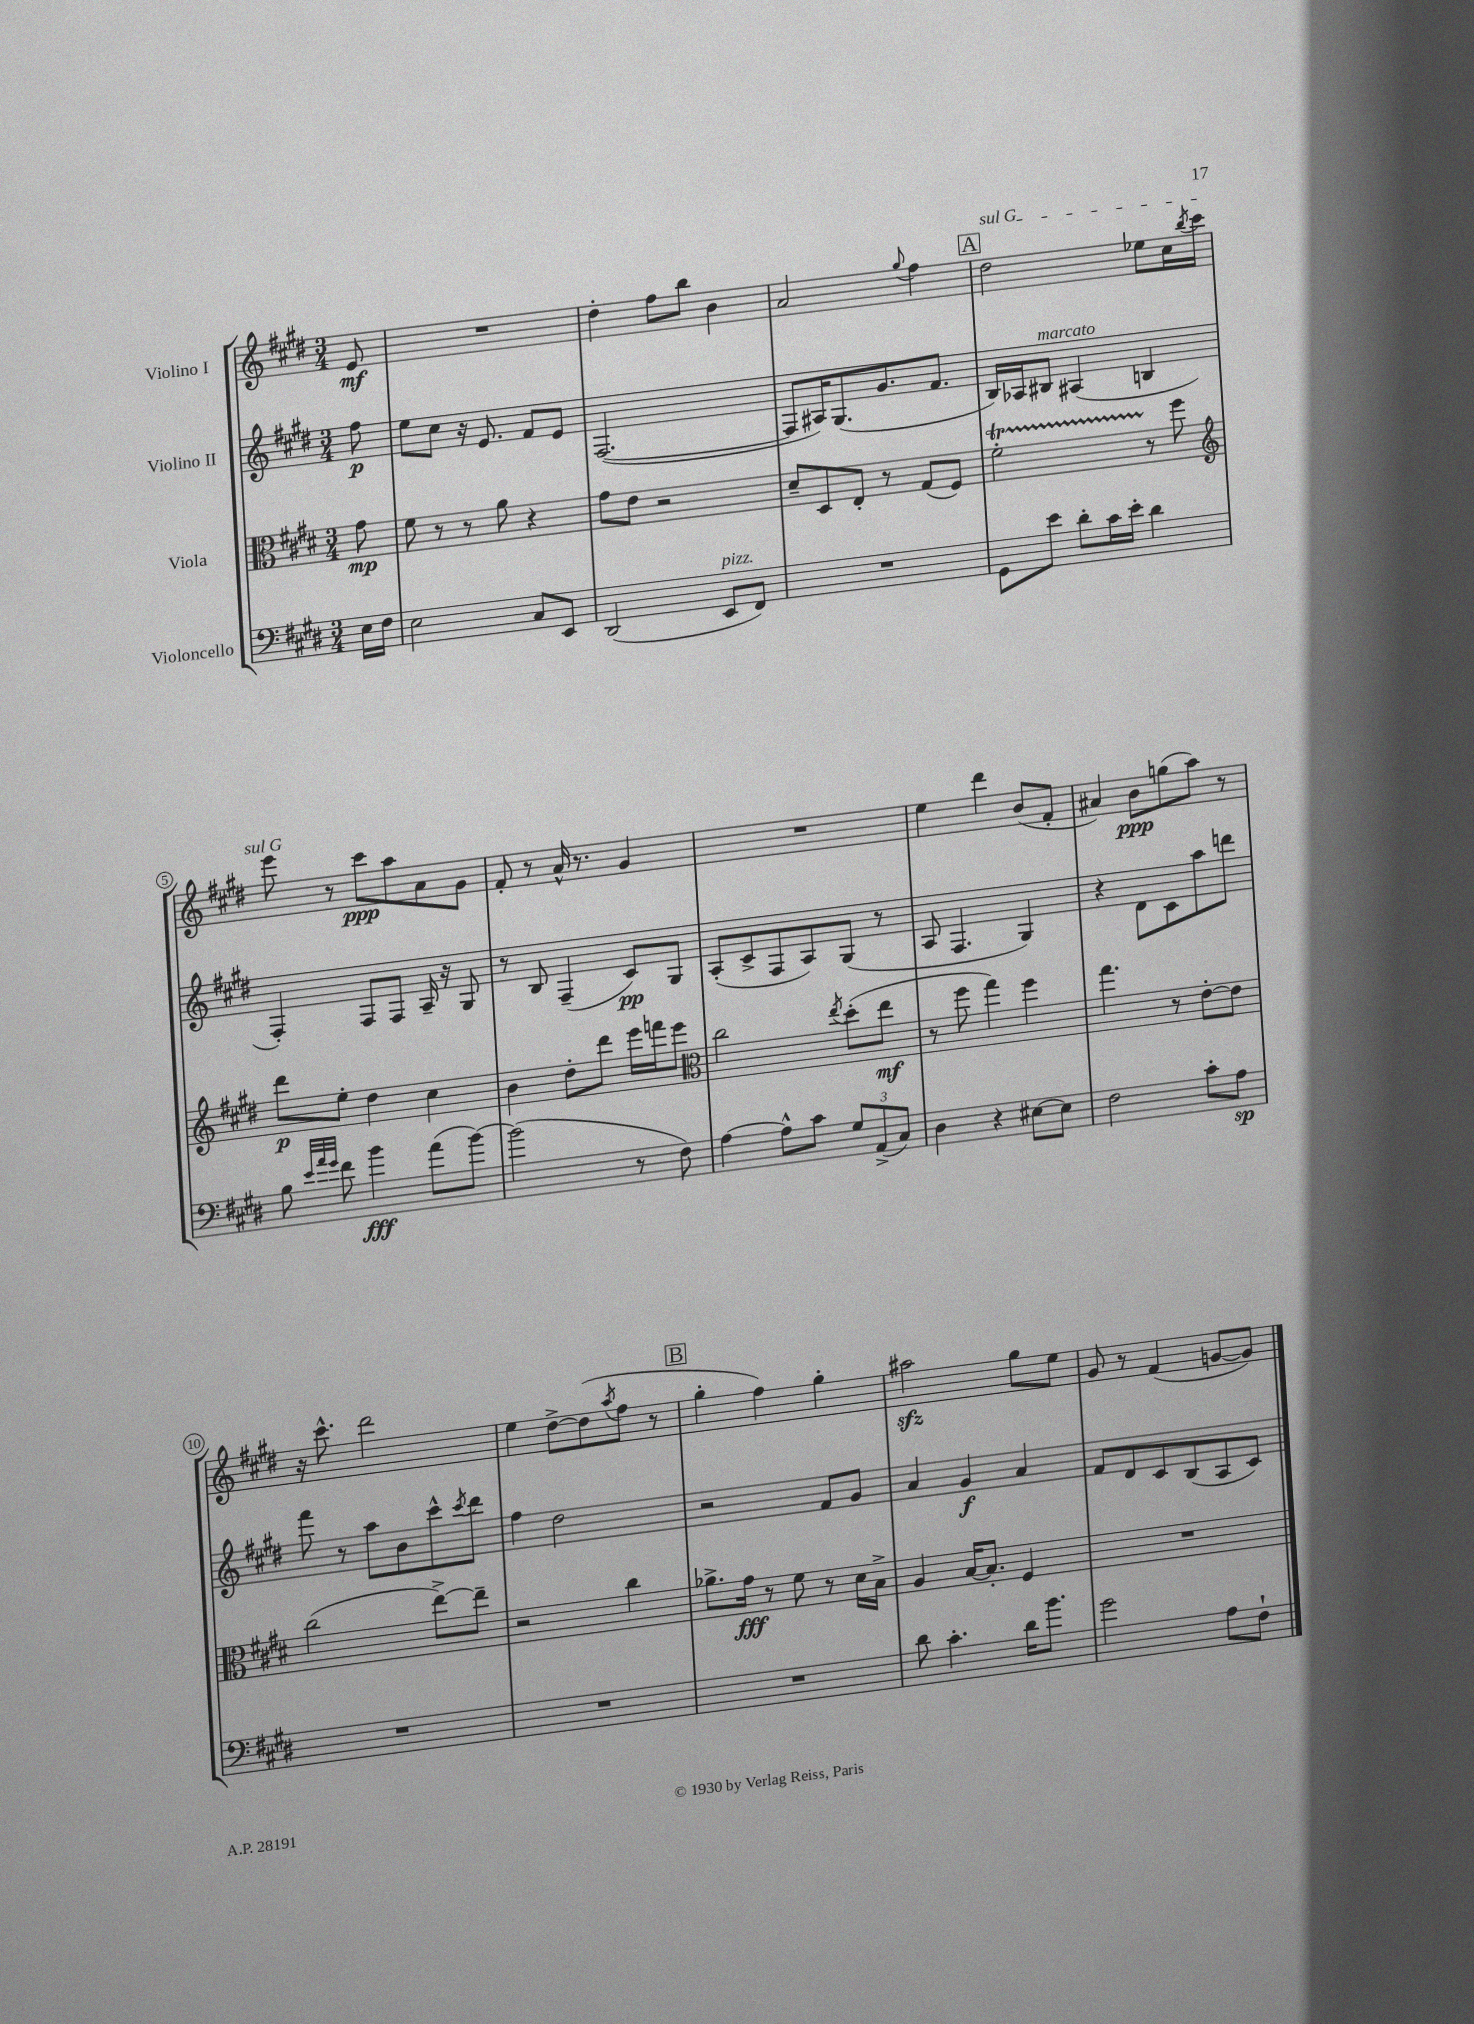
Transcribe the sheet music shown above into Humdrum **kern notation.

**kern	**dynam	**kern	**dynam	**kern	**dynam	**kern	**dynam
*part4	*part4	*part3	*part3	*part2	*part2	*part1	*part1
*staff4	*staff4	*staff3	*staff3	*staff2	*staff2	*staff1	*staff1
*I"Violoncello	*	*I"Viola	*	*I"Violino II	*	*I"Violino I	*
*clefF4	*	*clefC3	*	*clefG2	*	*clefG2	*
*k[f#c#g#d#]	*	*k[f#c#g#d#]	*	*k[f#c#g#d#]	*	*k[f#c#g#d#]	*
*M3/4	*	*M3/4	*	*M3/4	*	*M3/4	*
=	=	=	=	=	=	=	=
16E\LL	.	8g#\	mp	8ff#\	p	8e/	mf
16F#\JJ	.	.	.	.	.	.	.
=1	=1	=1	=1	=1	=1	=1	=1
2E\	.	8f#\	.	8ee\L	.	2.r	.
.	.	8r	.	8cc#\J	.	.	.
.	.	8r	.	16r	.	.	.
.	.	.	.	8.e/	.	.	.
.	.	8a\	.	.	.	.	.
8C#/L	.	4r	.	8f#/L	.	.	.
8EE/J	.	.	.	8e/J	.	.	.
=2	=2	=2	=2	=2	=2	=2	=2
(2DD#/	.	8g#\L	.	([2.F#/	.	4dd#'\	.
.	.	8e\J	.	.	.	.	.
.	.	2r	.	.	.	8ff#\L	.
.	.	.	.	.	.	8bb\J	.
!LO:TX:a:i:t=pizz.	!	!	!	!	!	!	!
8EE/L	.	.	.	.	.	4b\	.
8FF#/J)	.	.	.	.	.	.	.
=3	=3	=3	=3	=3	=3	=3	=3
2.r	.	8d#~/L	.	8F#/L]	.	2a/	.
.	.	8D#/	.	16A#X/K)	.	.	.
.	.	.	.	(8.G#/	.	.	.
.	.	8E'/J	.	.	.	.	.
.	.	8r	.	8.g#/	.	.	.
.	.	.	.	.	.	8qqgg#/	.
.	.	(8G#/L	.	.	.	4ff#\	.
.	.	.	.	8.f#/J	.	.	.
.	.	8F#/J)	.	.	.	.	.
!!LO:REH:place=s1:t=A
=4	=4	=4	=4	=4	=4	=4	=4
!	!	!	!	!	!	!LO:TX:a:i:t=sul G	!
8GG#\L	.	2f#T'\	.	16B/LL)	.	2dd#\	.
.	.	.	.	16A-X/J	.	.	.
!	!	!	!	!LO:TX:a:i:t=marcato	!	!	!
8e\J	.	.	.	8B#X/J	.	.	.
8d#'\L	.	.	.	(4A#X/	.	.	.
16c#\L	.	.	.	.	.	.	.
16e'\JJ	.	.	.	.	.	.	.
4d#\	.	8r	.	4Bn/	.	8ee-X\L	.
.	.	8ff#\	.	.	.	16cc#\L	.
.	.	.	.	.	.	8qbb/	.
.	.	.	.	.	.	16ccc#\JJ	.
!!LO:LB:g=z
=5	=5	=5	=5	=5	=5	=5	=5
*	*	*clefG2	*	*	*	*	*
8B\	.	8ddd#\L	p	4F#'/)	.	8eee\	.
32qqe/LLL	.	.	.	.	.	.	.
32qqa/	.	.	.	.	.	.	.
32qqg#/JJJ	.	.	.	.	.	.	.
8f#\	.	8ee'\J	.	.	.	8r	.
4b\	fff	4dd#\	.	8F#/L	.	8ccc#\L	ppp
.	.	.	.	8F#/J	.	8aa\	.
(8a\L	.	4cc#\	.	16A~/	.	8a\	.
.	.	.	.	16r	.	.	.
[8b\J)	.	.	.	8G#/	.	8g#\J	.
=6	=6	=6	=6	=6	=6	=6	=6
(2b\]	.	4b\	.	8r	.	8f#'/	.
.	.	.	.	8B/	.	8r	.
.	.	8dd#'\L	.	(4F#~/	.	16a^^/	.
.	.	.	.	.	.	8.r	.
.	.	8ddd#\J	.	.	.	.	.
8r	.	16eee\LL	.	8c#/L)	pp	4g#/	.
.	.	16fffn\J	.	.	.	.	.
8F#\)	.	8eee\J	.	8G#/J	.	.	.
=7	=7	=7	=7	=7	=7	=7	=7
*	*	*clefC3	*	*	*	*	*
[4A\	.	2cc#\	.	(8A'/L	.	2.r	.
.	.	.	.	8c#^/	.	.	.
8A^^\L]	.	.	.	8F#/	.	.	.
8c#\J	.	.	.	8A/)	.	.	.
.	.	8qee/	.	.	.	.	.
12G#/L	.	(8dd#'\L	.	(8G#/J	.	.	.
(12AA^/	.	.	.	.	.	.	.
.	.	8ee\J	mf	8r	.	.	.
12C#/J)	.	.	.	.	.	.	.
=8	=8	=8	=8	=8	=8	=8	=8
4D#\	.	8r	.	8A/	.	4ee\	.
.	.	8ff#\	.	4.F#/	.	.	.
4r	.	4gg#\)	.	.	.	4ddd#\	.
[8E#X\L	.	4ff#\	.	4G#/)	.	(8b/L	.
8E#\J]	.	.	.	.	.	8f#'/J	.
=9	=9	=9	=9	=9	=9	=9	=9
2F#\	.	4.gg#\	.	4r	.	4a#X/)	.
.	.	.	.	8d#\L	.	8b\L	ppp
.	.	8r	.	8c#\	.	(8ggn\	.
8c#'\L	.	[8e'\L	.	8aa\	.	8aa\J)	.
8A\J	sp	8e\J]	.	8dddn\J	.	8r	.
!!LO:LB:g=z
=10	=10	=10	=10	=10	=10	=10	=10
2.r	.	(2cc#\	.	8fff#\	.	16r	.
.	.	.	.	.	.	8.ccc#^^\	.
.	.	.	.	8r	.	.	.
.	.	.	.	8aa\L	.	2ddd#\	.
.	.	.	.	8b\	.	.	.
.	.	[8ee^\L)	.	8ccc#^^\	.	.	.
.	.	.	.	8qccc#/	.	.	.
.	.	8ee~\J]	.	8ddd#\J	.	.	.
=11	=11	=11	=11	=11	=11	=11	=11
2.r	.	2r	.	4ff#\	.	4ee\	.
.	.	.	.	2dd#\	.	[8dd#^\L	.
.	.	.	.	.	.	(8dd#\]	.
.	.	.	.	.	.	8qaa/	.
.	.	4cc#\	.	.	.	8ff#\J	.
.	.	.	.	.	.	8r	.
!!LO:REH:place=s1:t=B
=12	=12	=12	=12	=12	=12	=12	=12
2.r	.	8.a-X^\L	.	2r	.	4gg#'\	.
.	.	16g#\Jk	fff	.	.	.	.
.	.	8r	.	.	.	4ff#\)	.
.	.	8f#\	.	.	.	.	.
.	.	8r	.	8f#/L	.	4gg#'\	.
.	.	16d#\LL	.	8g#/J	.	.	.
.	.	16B^\JJ	.	.	.	.	.
=13	=13	=13	=13	=13	=13	=13	=13
8d#\	.	4A/	.	4a/	.	2aa#Xzz\	.
4.c#'\	.	.	.	.	.	.	.
.	.	[16B/KL	.	4g#/	f	.	.
.	.	8.B'/J]	.	.	.	.	.
16d#\KL	.	4F#/	.	4a/	.	8gg#\L	.
8.b\J	.	.	.	.	.	.	.
.	.	.	.	.	.	8ee\J	.
=14	=14	=14	=14	=14	=14	=14	=14
2g#\	.	2.r	.	8f#/L	.	8g#/	.
.	.	.	.	8d#/	.	8r	.
.	.	.	.	8c#/	.	(4f#/	.
.	.	.	.	(8B/	.	.	.
8A\L	.	.	.	8A/	.	[8gn/L	.
8F#`\J	.	.	.	8c#/J)	.	8g/J])	.
==	==	==	==	==	==	==	==
*-	*-	*-	*-	*-	*-	*-	*-
